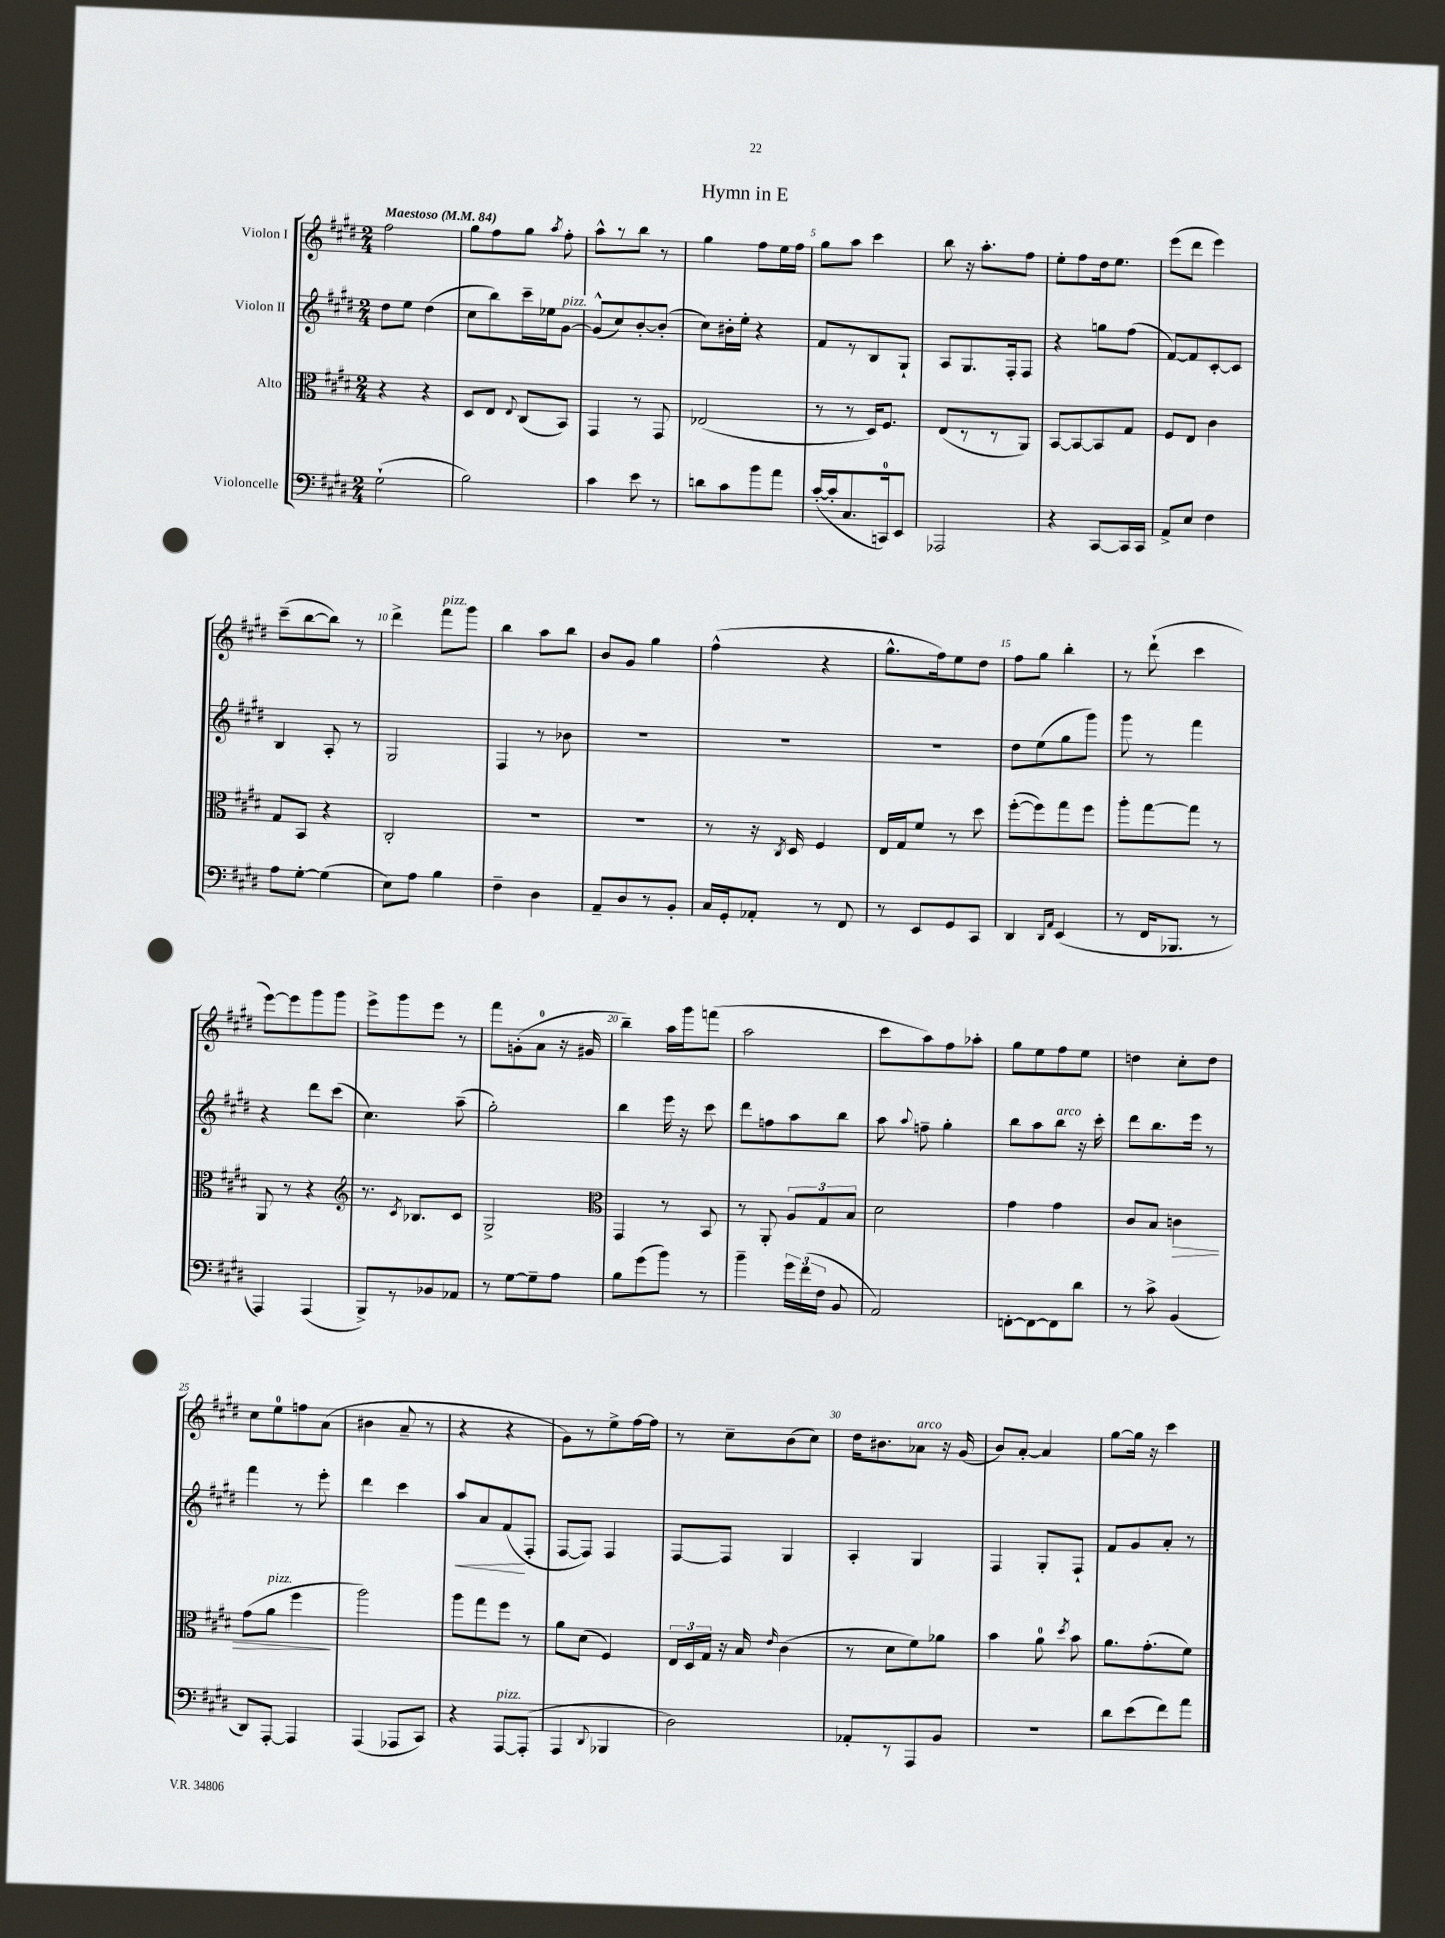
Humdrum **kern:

**kern	**kern	**kern	**kern
*staff4	*staff3	*staff2	*staff1
*clefF4	*clefC3	*clefG2	*clefG2
*k[f#c#g#d#]	*k[f#c#g#d#]	*k[f#c#g#d#]	*k[f#c#g#d#]
*M2/4	*M2/4	*M2/4	*M2/4
*MM84	*MM84	*MM84	*MM84
(2G#`	4r	8dd#	2ff#
.	.	8ee	.
.	4r	(4dd#	.
=	=	=	=
2B)	8D#	8cc#	8gg#
.	8E	8bb)	8ff#
.	8qqE	.	.
.	(8C#	16ccc#~	8gg#
.	.	16ee-	.
.	.	.	8qaa
.	8BB)	[8g#	8ff#'
=	=	=	=
4c#	4GG#	(8g#^^]	8aa^^
.	.	8cc#)	8r
8e	8r	[8b'	8bb
8r	8GG#	(8b']	8r
=	=	=	=
8d	(2E-	8cc#)	4gg#
8c#	.	16b#'	.
.	.	16ee'	.
8b	.	4r	8ff#
8a	.	.	16ee
.	.	.	16ff#
=	=	=	=
([16c#'	8r	8f#	8gg#
16c#']	.	.	.
8.C#	8r	8r	8aa
.	16D#)	8B	4ccc#
16CC)	8.F#	.	.
8EE	.	8G#`	.
=	=	=	=
2AAA-	(8E	8A	8bb
.	8r	8.G#	16r
.	.	.	8.aa'
.	8r	.	.
.	.	16F#'	.
.	8AA)	8F#	8ff#
=	=	=	=
4r	[8BB	4r	8ee'
.	8BB_	.	8ff#
[8CC#	8BB]	8gg	16dd#
.	.	.	8.ee
16CC#]	8G#	(8ff#	.
16CC#	.	.	.
=	=	=	=
8AA^	8F#	[8f#)	(8eee
8E	8E	8f#]	8ddd#
4F#	4c#	[8c#'	4eee)
.	.	8c#]	.
=	=	=	=
8A	8G#	4B	(8ccc#~
[8G#'	8BB	.	[8bb
(4G#]	4r	8A'	8bb])
.	.	8r	8r
=	=	=	=
8E)	2C#'	2G#	4ddd#^
8A	.	.	.
4B	.	.	8fff#
.	.	.	8ggg#
=	=	=	=
4F#~	2r	4F#	4bb
4D#	.	8r	8aa
.	.	8b-	8bb
=	=	=	=
8AA~	2r	2r	8b
8D#	.	.	8g#
8r	.	.	4gg#
8BB'	.	.	.
=	=	=	=
16C#	8r	2r	(4ff#^^
16GG#'	.	.	.
8AA-'	16r	.	.
.	8qC#	.	.
.	16D#	.	.
8r	4F#	.	4r
8FF#	.	.	.
=	=	=	=
8r	16E	2r	8.gg#^^
.	16G#	.	.
8EE	8f#	.	.
.	.	.	16ff#)
8GG#	8r	.	8ee
8CC#	8dd#	.	8dd#
=	=	=	=
4DD#	([8ff#'	8dd#	8ff#
.	8ff#])	(8ee	8gg#
16qqDD#	.	.	.
16qqAA	.	.	.
(4EE	8gg#	8gg#	4bb'
.	8ff#	8ggg#)	.
=	=	=	=
8r	8aa'	8ggg#	8r
16FF#	[8gg#	8r	(8ddd#`
8.BBB-	.	.	.
.	8gg#]	4fff#	4ccc#
8r	8r	.	.
=	=	=	=
4AAA)	8AA	4r	[8eee)
.	8r	.	8eee]
(4AAA	4r	8ddd#	8ggg#
.	.	(8ccc#	8ggg#
=	=	=	=
*	*clefG2	*	*
8BBB^)	8.r	4.cc#)	8eee^
8r	.	.	8ggg#
.	8qc#	.	.
.	8.B-	.	.
8BB-	.	.	8eee
8AA-	8c#	(8aa~	8r
=	=	=	=
8r	2G#^	2gg#')	8fff#
[8G#	.	.	(8g'
8G#~]	.	.	8a
8A	.	.	16r
.	.	.	16g#
=	=	=	=
*	*clefC3	*	*
8B	4GG#	4bb	4bb~)
(8g#	.	.	.
8b)	8r	16eee	16aa
.	.	16r	16ggg#
8r	8BB	8ccc#	(8fff
=	=	=	=
4b~	8r	8ddd#	2aa
.	8AA'	8ff	.
24g#	12A	8aa	.
(24f#	.	.	.
24F#	12G#	.	.
8BB	.	8bb	.
.	12B	.	.
=	=	=	=
2AA)	2d#	8aa	8ccc#
.	.	8qqaa	.
.	.	8ff~	8aa)
.	.	4gg#'	8ff#
.	.	.	8aa-'
=	=	=	=
[8FF'	4g#	8bb	8gg#
8FF_	.	8aa	8ee
8FF]	4g#	8bb	8ff#
8d#	.	16r	8ee
.	.	16ccc#'	.
=	=	=	=
8r	8c#	8ddd#	4dd
8c#^	8B	8.bb	.
(4BB	4c	.	8cc#'
.	.	16eee	.
.	.	8r	8dd
=	=	=	=
8DD#)	(8g#	4fff#	8cc#
[8AAA'	8a	.	8ee
4AAA]	4ff#	8r	8ff
.	.	8eee'	(8a
=	=	=	=
(4AAA	2aa)	4ddd#	4b#
8AAA-	.	4ccc#	8a~
8CC#)	.	.	8r
=	=	=	=
4r	8aa	8aa	4r
.	8gg#	8a	.
[8AAA	8ff#	(8f#	4r
(8AAA']	8r	8F#'	.
=	=	=	=
4AAA	8a	[8F#	8g#)
.	(8d#	8F#])	8r
8qqDD#	.	.	.
4BBB-	4F#)	4F#	8ee^
.	.	.	[16ff#
.	.	.	16ff#]
=	=	=	=
2D#)	24E	[8F#	8r
.	24D#	.	.
.	24G#	.	.
.	16r	8F#]	8cc#~
.	16B	.	.
.	16qqe	.	.
.	(4c#	4G#	(8b
.	.	.	8cc#)
=	=	=	=
8AA-'	8r	4A'	16dd#
.	.	.	8.b#
8r	8d#	.	.
8AAA	8f#)	4G#	8a-
8BB	8a-	.	16r
.	.	.	(16g#
=	=	=	=
2r	4b	4F#	8b)
.	.	.	[8a'
.	8a	8G#'	4a]
.	8qdd#	.	.
.	8b	8F#`	.
=	=	=	=
8d#	8.a	8f#	[8gg#
(8e	.	8g#	16gg#]
.	(8.g#'	.	16r
8f#)	.	8a'	4ccc#
8a	8f#)	8r	.
==	==	==	==
*-	*-	*-	*-
